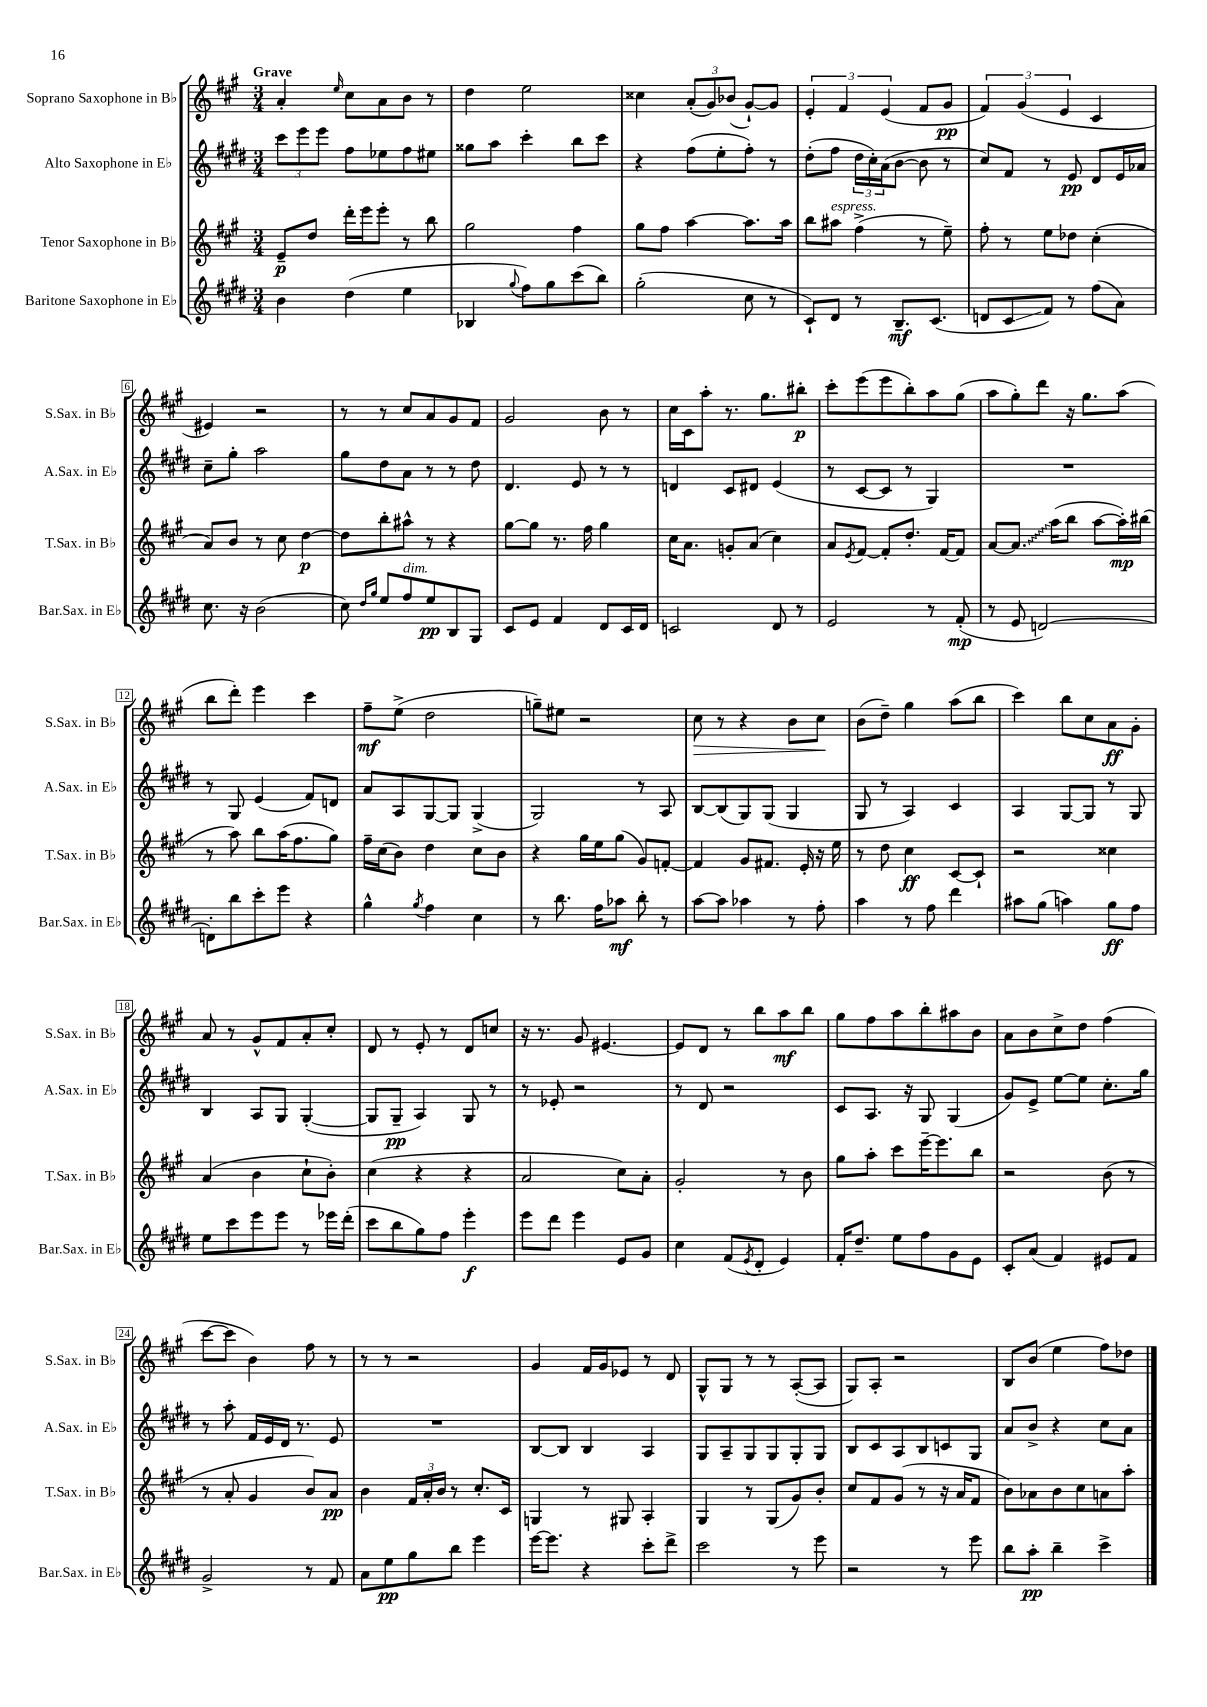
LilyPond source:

<<
\new StaffGroup <<
\new Staff = "s0" \with { instrumentName = "Soprano Saxophone in Bb" shortInstrumentName = "S.Sax. in Bb" } {
    \clef treble \key a \major \numericTimeSignature \time 3/4 \tempo "Grave"
    a'4-. \grace { e''16 } cis''8 a'8 b'8 r8 |
    d''4 e''2 |
    cisis''4 \tuplet 3/2 { a'8-.( gis'8) bes'8( } gis'8~-!) gis'8 |
    \tuplet 3/2 { e'4-. fis'4 e'4( } fis'8 gis'8\pp |
    \tuplet 3/2 { fis'4) gis'4( e'4 } cis'4 |
    eis'4) r2 |
    r8 r8 cis''8 a'8 gis'8 fis'8 |
    gis'2 b'8 r8 |
    cis''16 cis'16 a''8-. r8. gis''8. bis''8-.\p |
    cis'''8-. e'''8( e'''8 b''8-.) a''8 gis''8( |
    a''8 gis''8-.) d'''8 r16 gis''8. a''8( |
    b''8 d'''8-.) e'''4 cis'''4 |
    fis''8--\mf e''8->( d''2 |
    g''8--) eis''8 r2 |
    cis''8\> r8 r4 b'8 cis''8\! |
    b'8( d''8--) gis''4 a''8( b''8 |
    cis'''4) b''8 cis''8 a'8\ff gis'8-. |
    a'8 r8 gis'8-^ fis'8 a'8-. cis''8-. |
    d'8 r8 e'8-. r8 d'8 c''8 |
    r16 r8. gis'8 eis'4.~ |
    eis'8 d'8 r8 b''8 a''8\mf b''8 |
    gis''8 fis''8 a''8 b''8-. ais''8 b'8 |
    a'8 b'8 cis''8-> d''8 fis''4( |
    cis'''8~ cis'''8 b'4) fis''8 r8 |
    r8 r8 r2 |
    gis'4 fis'16 gis'16 ees'8 r8 d'8 |
    gis8-^ gis8 r8 r8 a8~-.( a8 |
    gis8) a8-. r2 |
    b8 b'8( e''4 fis''8) des''8 \bar "|." |
}
\new Staff = "s1" \with { instrumentName = "Alto Saxophone in Eb" shortInstrumentName = "A.Sax. in Eb" } {
    \clef treble \key e \major \numericTimeSignature \time 3/4
    \tuplet 3/2 { cis'''8 e'''8 e'''8 } fis''8 ees''8 fis''8 eis''8 |
    gisis''8 a''8 cis'''4-. b''8 cis'''8 |
    r4 fis''8( e''8-. fis''8-.) r8 |
    dis''8-.( fis''8 \tuplet 3/2 { dis''16 cis''16-.) a'16( } b'8~ b'8 r8 |
    cis''8) fis'8 r8 e'8\pp dis'8 e'16 aes'16 |
    cis''8-- gis''8-. a''2 |
    gis''8 dis''8 a'8 r8 r8 dis''8 |
    dis'4. e'8 r8 r8 |
    d'4 cis'8 dis'8 e'4( |
    r8 cis'8~ cis'8 r8 gis4) |
    R2. |
    r8 gis8 e'4( fis'8) d'8 |
    a'8 a8 gis8~ gis8 gis4->( |
    gis2) r8 a8 |
    b8~ b8( gis8) gis8( gis4 |
    gis8 r8 a4) cis'4 |
    a4 gis8~ gis8 r8 gis8 |
    b4 a8 gis8 gis4~-.( |
    gis8 gis8--\pp a4) gis8 r8 |
    r8 ees'8-. r2 |
    r8 dis'8 r2 |
    cis'8 a8. r16 gis8 gis4( |
    gis'8) e'8-> e''8~ e''8 cis''8.-. gis''16 |
    r8 a''8-. fis'16 e'16 dis'16 r8. e'8 |
    R2. |
    b8~ b8 b4 a4 |
    gis8 a8-- gis8 gis8 gis8-. gis8 |
    b8 cis'8 a8 b8 c'8 gis8 |
    a'8 b'8-> r4 cis''8 a'8 \bar "|." |
}
\new Staff = "s2" \with { instrumentName = "Tenor Saxophone in Bb" shortInstrumentName = "T.Sax. in Bb" } {
    \clef treble \key a \major \numericTimeSignature \time 3/4
    e'8--\p d''8 d'''16-. e'''16 e'''8-. r8 b''8 |
    gis''2 fis''4 |
    gis''8 fis''8 a''4~ a''8. a''16 |
    b''8 ais''8^\markup { \italic "espress." } fis''4->( r8 e''8--) |
    fis''8-. r8 e''8 des''8 cis''4-.( |
    a'8) b'8 r8 cis''8 d''4~\p |
    d''8 b''8-. ais''8-^ r8 r4 |
    gis''8~ gis''8 r8. fis''16 gis''4 |
    cis''16 a'8. g'8-. a'8( cis''4) |
    a'8 \acciaccatura { e'8 } fis'8~ fis'8-. d''8.-. fis'16~ fis'8 |
    a'8~ \once \override Glissando.style = #'zigzag a'8.\glissando a''16( b''8 a''8~ a''16-.\mp) bis''16( |
    r8 a''8) b''8 a''16( fis''8. gis''8) |
    fis''16-- cis''16( b'8) d''4 cis''8 b'8 |
    r4 gis''16 e''16 gis''8( gis'8) f'8~-. |
    f'4 gis'8 fis'8. e'16-. r16 e''16 |
    r8 d''8 cis''4\ff cis'8~ cis'8-! |
    r2 cisis''4 |
    a'4( b'4 cis''8-! b'8-.) |
    cis''4( r4 r4 |
    a'2 cis''8) a'8-. |
    gis'2-. r8 b'8 |
    gis''8 a''8-. cis'''8 e'''16~-- e'''8. b''8 |
    r2 b'8( r8 |
    r8 a'8-. gis'4 b'8) a'8\pp |
    b'4 \tuplet 3/2 { fis'16 a'16-. b'16 } r8 cis''8.-. cis'16 |
    g4 r8 gis8 a4-. |
    gis4 r8 gis8( gis'8) b'8-. |
    cis''8 fis'8 gis'8( r8 r16 a'16 fis'8 |
    b'8) aes'8 b'8 cis''8 a'8 a''8-. \bar "|." |
}
\new Staff = "s3" \with { instrumentName = "Baritone Saxophone in Eb" shortInstrumentName = "Bar.Sax. in Eb" } {
    \clef treble \key e \major \numericTimeSignature \time 3/4
    b'4 dis''4( e''4 |
    bes4 \appoggiatura { gis''8 } fis''8) gis''8 cis'''8( b''8) |
    gis''2-.( cis''8 r8 |
    cis'8-!) dis'8 r8 b8.--\mf cis'8.( |
    d'8 cis'8\glissando fis'8) r8 fis''8( a'8) |
    cis''8. r16 b'2( |
    cis''8) \grace { dis''16 gis''16 } e''8 fis''8^\markup { \italic "dim." } e''8\pp b8 gis8 |
    cis'8 e'8 fis'4 dis'8 cis'16 dis'16 |
    c'2 dis'8 r8 |
    e'2 r8 fis'8-.\mp( |
    r8 e'8 d'2~) |
    d'8-. b''8 cis'''8-. e'''8 r4 |
    gis''4-^ \acciaccatura { gis''8 } fis''4 cis''4 |
    r8 b''8. fis''16 aes''8\mf b''8-. r8 |
    a''8~ a''8 aes''4 r8 fis''8-. |
    a''4 r8 fis''8 dis'''4 |
    ais''8 gis''8( a''4) gis''8\ff fis''8 |
    e''8 cis'''8 e'''8 e'''8 r8 ees'''16 dis'''16-.( |
    cis'''8 b''8 gis''8) fis''8 e'''4-.\f |
    e'''8 dis'''8 e'''4 e'8 gis'8 |
    cis''4 fis'8( \acciaccatura { e'8 } dis'8-. e'4) |
    fis'16-. dis''8.-- e''8 fis''8 gis'8 e'8 |
    cis'8-. a'8( fis'4) eis'8 fis'8 |
    gis'2-> r8 fis'8 |
    a'8 e''8\pp gis''8 b''8 e'''4 |
    e'''16~ e'''8. r4 cis'''8-. dis'''8-> |
    cis'''2 r8 e'''8 |
    r2 r8 e'''8 |
    b''8 a''8-.\pp b''4-- cis'''4-> \bar "|." |
}
>>
>>
\layout { \context { \Score \override BarNumber.stencil = #(make-stencil-boxer 0.1 0.3 ly:text-interface::print) } }
